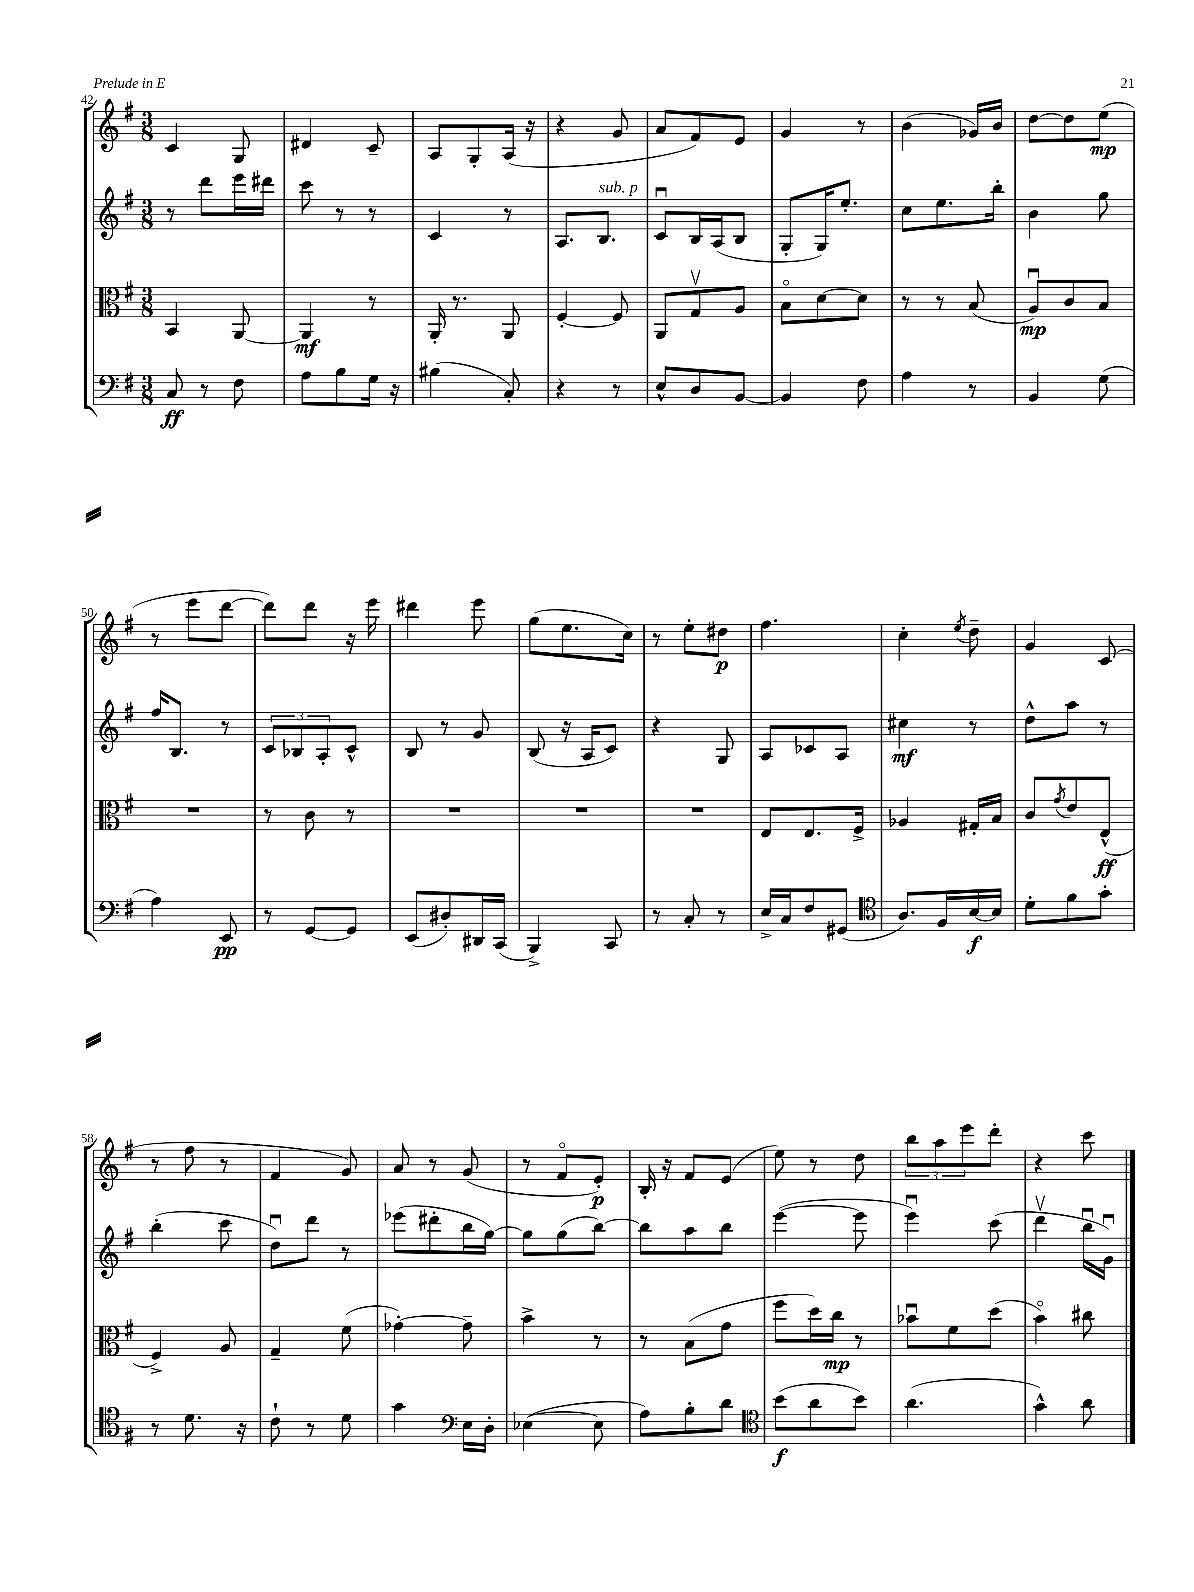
<<
\new StaffGroup <<
\new Staff = "s0" {
    \clef treble \key g \major \numericTimeSignature \time 3/8
    c'4 g8 |
    dis'4 c'8-- |
    a8 g8-. a16( r16 |
    r4 g'8 |
    a'8 fis'8) e'8 |
    g'4 r8 |
    b'4( ges'16) b'16 |
    d''8~ d''8 e''8\mp( |
    r8 e'''8 d'''8~ |
    d'''8) d'''8 r16 e'''16 |
    dis'''4 e'''8 |
    g''8( e''8. c''16) |
    r8 e''8-. dis''8\p |
    fis''4. |
    c''4-. \acciaccatura { e''8 } d''8-- |
    g'4 c'8( |
    r8 fis''8 r8 |
    fis'4 g'8) |
    a'8 r8 g'8( |
    r8 fis'8\flageolet e'8-.\p) |
    b16-. r16 fis'8 e'8( |
    e''8) r8 d''8 |
    \tuplet 3/2 { b''8 a''8 e'''8 } d'''8-. |
    r4 c'''8 \bar "|." |
}
\new Staff = "s1" {
    \clef treble \key g \major \numericTimeSignature \time 3/8
    r8 d'''8 e'''16 dis'''16 |
    c'''8 r8 r8 |
    c'4 r8 |
    a8. b8.^\markup { \italic "sub. p" } |
    c'8\downbow b16 a16( b8 |
    g8-. g16) e''8.-. |
    c''8 e''8. b''16-. |
    b'4 g''8 |
    fis''16 b8. r8 |
    \tuplet 3/2 { c'8 bes8 a8-. } c'8-^ |
    b8 r8 g'8 |
    b8( r16 a16 c'8) |
    r4 g8 |
    a8 ces'8 a8 |
    cis''4\mf r8 |
    d''8-^ a''8 r8 |
    b''4-.( c'''8 |
    d''8\downbow) d'''8 r8 |
    ees'''8( dis'''8-. b''16 g''16~) |
    g''8 g''8( b''8~) |
    b''8 a''8 b''8 |
    e'''4~( e'''8 |
    e'''4\downbow) c'''8( |
    d'''4\upbow b''16\downbow g'16\downbow) \bar "|." |
}
\new Staff = "s2" {
    \clef alto \key g \major \numericTimeSignature \time 3/8
    b,4 a,8~ |
    a,4\mf r8 |
    a,16-. r8. a,8 |
    fis4~-. fis8 |
    a,8 g8\upbow a8 |
    b8\flageolet d'8~ d'8 |
    r8 r8 b8( |
    a8\downbow\mp) c'8 b8 |
    R4. |
    r8 c'8 r8 |
    R4. |
    R4. |
    R4. |
    e8 e8. fis16-> |
    aes4 gis16-. b16 |
    c'8 \acciaccatura { g'8 } e'8 e8-^\ff( |
    fis4->) a8 |
    g4-- fis'8( |
    ges'4~-.) ges'8-- |
    b'4-> r8 |
    r8 b8( g'8 |
    fis''8 d''16) c''16\mp r8 |
    bes'8\downbow fis'8 d''8( |
    b'4\flageolet) cis''8 \bar "|." |
}
\new Staff = "s3" {
    \clef bass \key g \major \numericTimeSignature \time 3/8
    c8\ff r8 fis8 |
    a8 b8 g16 r16 |
    bis4( c8-.) |
    r4 r8 |
    e8-^ d8 b,8~ |
    b,4 fis8 |
    a4 r8 |
    b,4 g8( |
    a4) e,8\pp |
    r8 g,8~ g,8 |
    e,8( dis8-.) dis,16 c,16( |
    b,,4->) c,8 |
    r8 c8-. r8 |
    e16-> c16 fis8 gis,8( |
    \clef tenor a8.) fis16 b16~\f b16 |
    d'8-. fis'8 g'8-. |
    r8 d'8. r16 |
    c'8-! r8 d'8 |
    g'4 \clef bass e16 d16-. |
    ees4~( ees8 |
    a8) b8-. d'8 |
    \clef tenor b'8\f( a'8 b'8) |
    a'4.( |
    g'4-^) a'8 \bar "|." |
}
>>
>>
\layout { \context { \Score currentBarNumber = #42 } }
